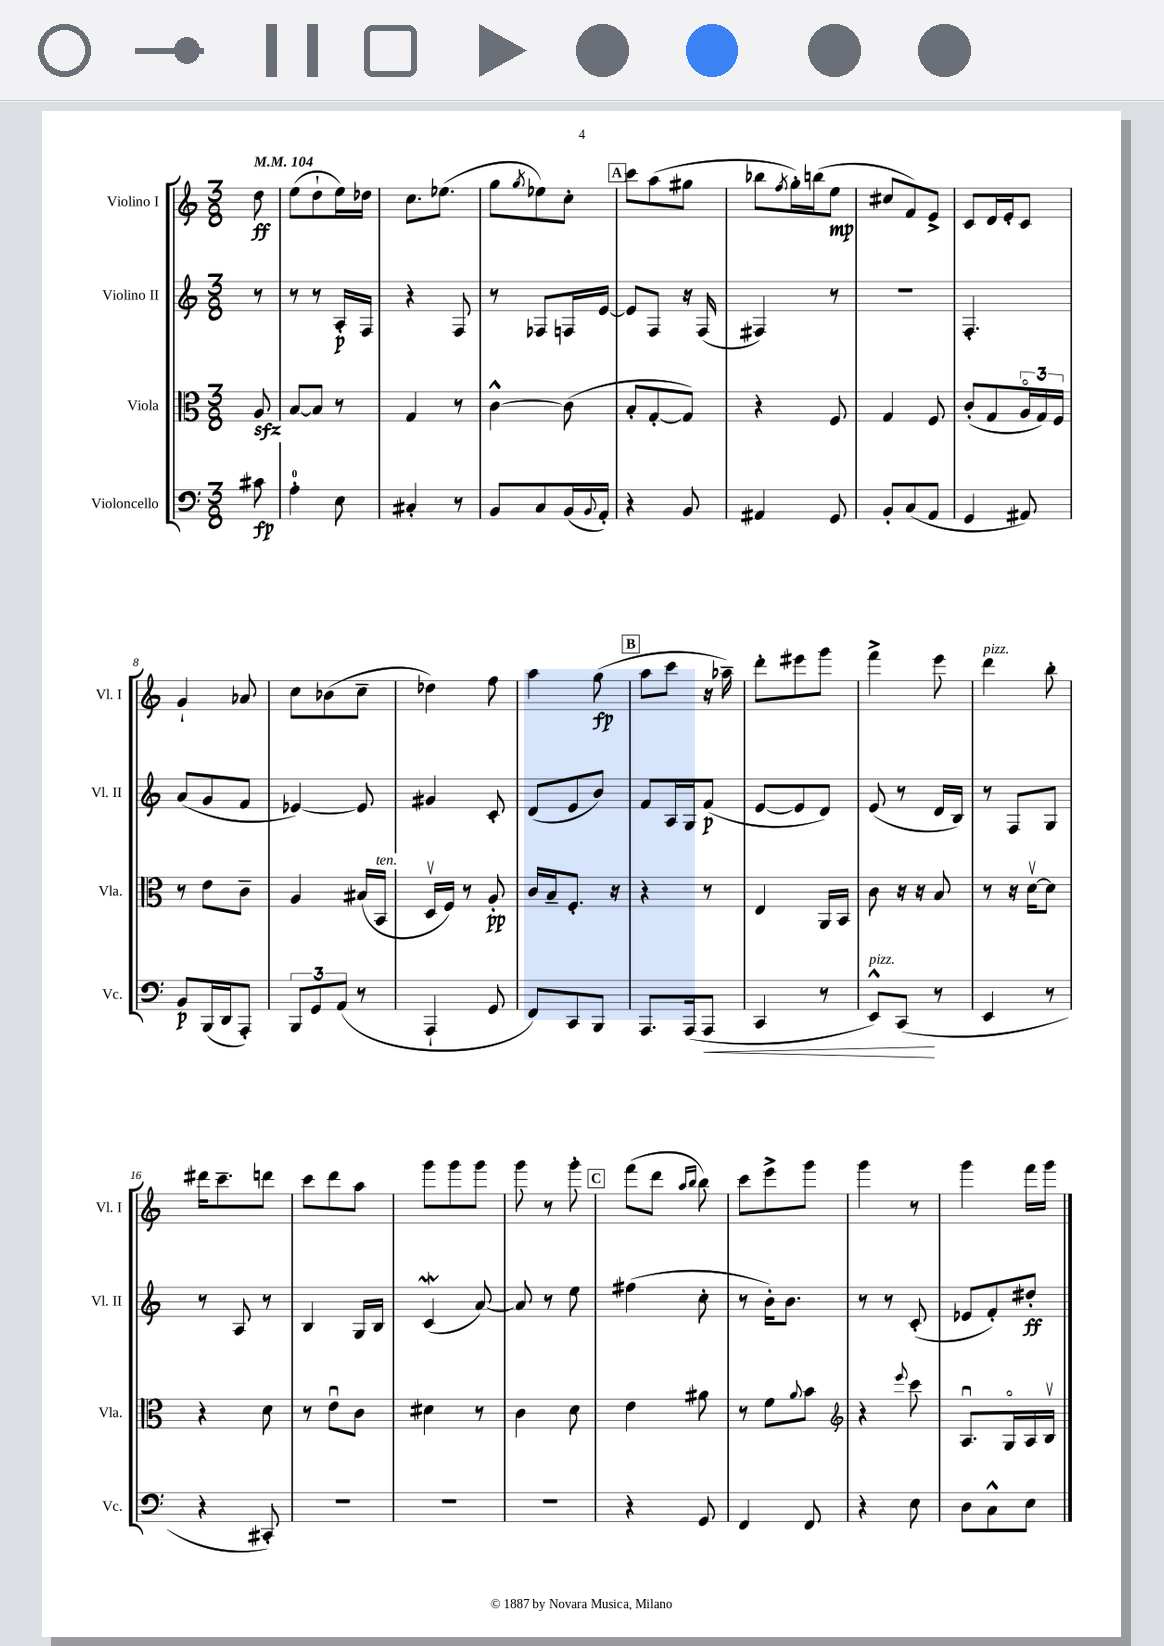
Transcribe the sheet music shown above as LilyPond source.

<<
\new StaffGroup <<
\new Staff = "s0" \with { instrumentName = "Violino I" shortInstrumentName = "Vl. I" } {
    \clef treble \key c \major \numericTimeSignature \time 3/8 \partial 8 \tempo 4 = 104
    d''8\ff |
    e''8( d''8-! e''16) des''16 |
    c''8. ees''8.( |
    g''8 \acciaccatura { g''8 } ees''8) c''8-. |
    \mark \markup { \box "A" } c'''8 a''8( gis''8 |
    bes''8 \acciaccatura { f''8 } g''16-.) b''16( e''8\mp |
    cis''8 f'8) e'8-> |
    c'8 d'16 e'16-. c'8 |
    g'4-! aes'8 |
    c''8 bes'8( c''8-- |
    des''4) f''8 |
    a''4 g''8\fp( |
    \mark \markup { \box "B" } a''8 c'''8 r16 aes''16--) |
    d'''8-. eis'''8 g'''8 |
    f'''4-> e'''8 |
    d'''4^\markup { \italic "pizz." } b''8-. |
    dis'''16 c'''8.-- d'''8 |
    c'''8 d'''8 a''8 |
    g'''8 g'''8 g'''8 |
    g'''8 r8 g'''8-. |
    \mark \markup { \box "C" } f'''8( d'''8 \grace { a''16 b''16 } b''8) |
    c'''8 e'''8-> g'''8 |
    g'''4 r8 |
    g'''4 f'''16 g'''16 \bar "|." |
}
\new Staff = "s1" \with { instrumentName = "Violino II" shortInstrumentName = "Vl. II" } {
    \clef treble \key c \major \numericTimeSignature \time 3/8 \partial 8
    r8 |
    r8 r8 a16-.\p f16 |
    r4 f8 |
    r8 fes8 f16 e'16~ |
    \mark \markup { \box "A" } e'8 f8 r16 f16( |
    fis4) r8 |
    R4. |
    f4.-. |
    a'8( g'8 f'8 |
    ees'4~) ees'8 |
    gis'4 c'8-. |
    d'8( e'8 b'8) |
    \mark \markup { \box "B" } f'8 a16 g16 f'8\p( |
    e'8~ e'8 d'8) |
    e'8( r8 d'16 b16) |
    r8 f8 g8 |
    r8 a8 r8 |
    b4 g16 b16 |
    c'4\mordent( a'8~) |
    a'8 r8 e''8 |
    \mark \markup { \box "C" } fis''4( c''8-. |
    r8 b'16-.) b'8. |
    r8 r8 c'8-.( |
    ees'8 f'8-.) dis''8-.\ff \bar "|." |
}
\new Staff = "s2" \with { instrumentName = "Viola" shortInstrumentName = "Vla." } {
    \clef alto \key c \major \numericTimeSignature \time 3/8 \partial 8
    a8\sfz |
    b8~ b8 r8 |
    g4 r8 |
    c'4~-^ c'8( |
    \mark \markup { \box "A" } b8-. g8~-. g8) |
    r4 f8 |
    g4 f8 |
    c'8-.( g8 \tuplet 3/2 { a16\flageolet g16) f16 } |
    r8 e'8 c'8-- |
    a4 bis16( b,16^\markup { \italic "ten." } |
    d16\upbow f16) r8 a8-.\pp |
    c'16 b16-- f8.-. r16 |
    \mark \markup { \box "B" } r4 r8 |
    e4 a,16 b,16 |
    c'8 r16 r16 b8 |
    r8 r16 d'16~\upbow d'8 |
    r4 d'8 |
    r8 e'8\downbow c'8 |
    dis'4 r8 |
    c'4 d'8 |
    \mark \markup { \box "C" } e'4 ais'8 |
    r8 f'8 \appoggiatura { a'8 } b'8 |
    \clef treble r4 \appoggiatura { e'''8 } c'''8 |
    a8.\downbow g16\flageolet a16 b16\upbow \bar "|." |
}
\new Staff = "s3" \with { instrumentName = "Violoncello" shortInstrumentName = "Vc." } {
    \clef bass \key c \major \numericTimeSignature \time 3/8 \partial 8
    cis'8\fp |
    a4-0-. e8 |
    cis4-. r8 |
    b,8 c8 b,16( \appoggiatura { b,8 } a,16-.) |
    \mark \markup { \box "A" } r4 b,8 |
    ais,4 g,8 |
    b,8-. c8( a,8 |
    g,4 ais,8) |
    b,8\p b,,16( d,16 a,,8-.) |
    \tuplet 3/2 { b,,8 g,8 a,8( } r8 |
    a,,4-! g,8 |
    f,8) c,8 b,,8 |
    \mark \markup { \box "B" } a,,8. a,,16( a,,8\< |
    c,4 r8 |
    e,8-^^\markup { \italic "pizz." }) c,8\!( r8 |
    e,4 r8 |
    r4 cis,8-.) |
    R4. |
    R4. |
    R4. |
    \mark \markup { \box "C" } r4 g,8 |
    f,4 f,8 |
    r4 e8 |
    d8 c8-^ e8 \bar "|." |
}
>>
>>
